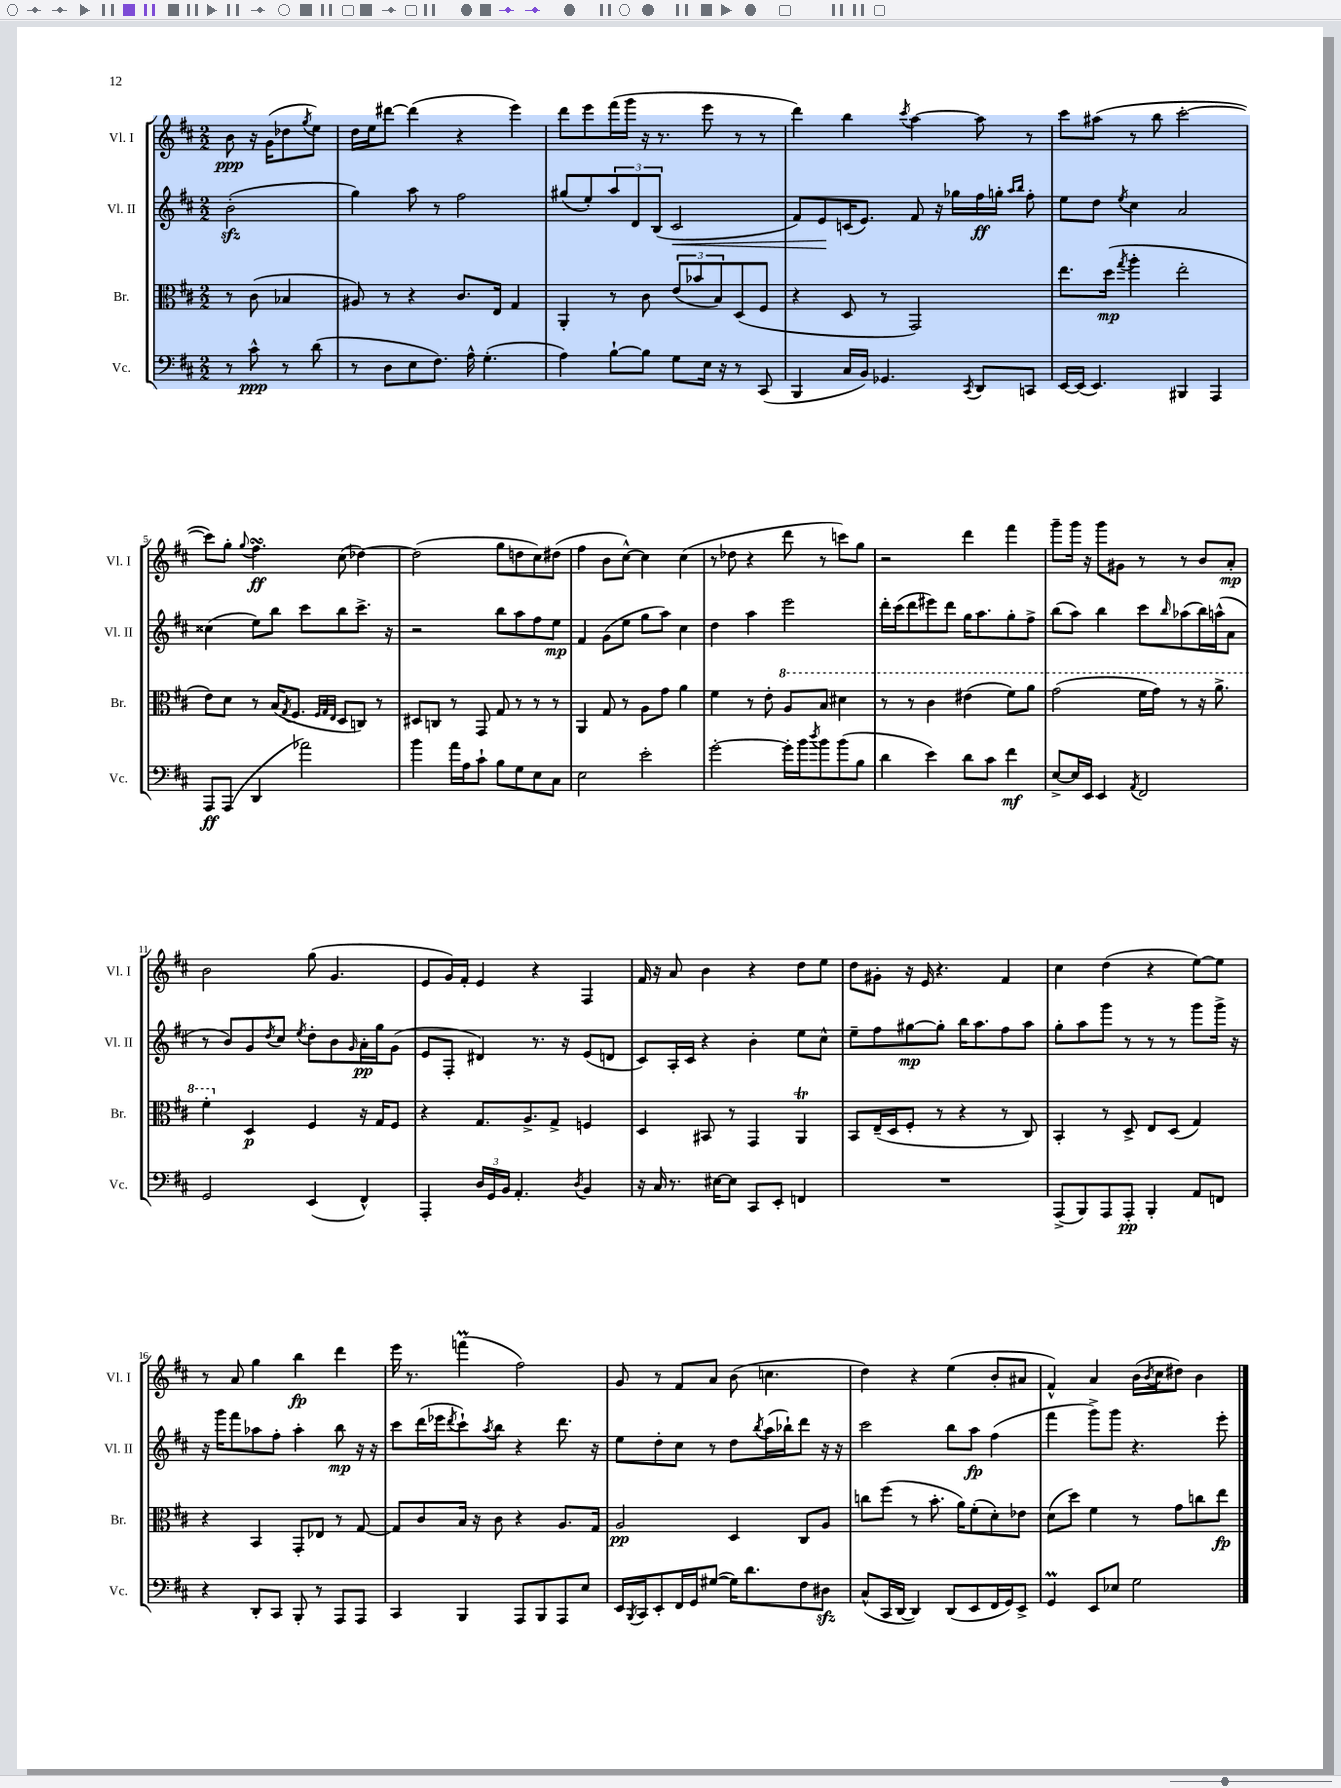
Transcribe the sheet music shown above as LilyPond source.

<<
\new StaffGroup <<
\new Staff = "s0" \with { instrumentName = "Vl. I" shortInstrumentName = "Vl. I" } {
    \clef treble \key d \major \numericTimeSignature \time 2/2 \partial 2
    b'8\ppp r16 g'16( des''8 \acciaccatura { g''8 } e''8) |
    d''16 e''16 dis'''8~ dis'''4( r4 e'''4) |
    d'''8 e'''8 fis'''16( g'''16 r16 r8. e'''8 r8 r8 |
    d'''4) b''4 \acciaccatura { cis'''8 } a''4~ a''8 r8 |
    cis'''8 ais''8( r8 b''8 cis'''2~-. |
    cis'''8) g''8-. \appoggiatura { g''8 } fis''4.\turn\ff cis''8( des''4~) |
    des''2( g''8 d''8 cis''8) dis''8( |
    fis''4 b'8 cis''8~-^) cis''4 cis''4( |
    r8 des''8 r4 d'''8 r8 c'''8) g''8 |
    r2 d'''4 fis'''4 |
    g'''8-- g'''16 r16 g'''8 gis'8 r8 r8 b'8 a'8-.\mp |
    b'2 g''8( g'4. |
    e'8 g'16) fis'16-. e'4 r4 fis4 |
    fis'16 r16 a'8 b'4 r4 d''8 e''8 |
    d''8 gis'8-. r16 e'16 r4. fis'4 |
    cis''4 d''4( r4 e''8~) e''8 |
    r8 a'8 g''4 b''4\fp d'''4 |
    e'''16 r8. f'''4\prall( fis''2) |
    g'8 r8 fis'8 a'8 b'8( c''4. |
    d''4) r4 e''4( b'8-. ais'8 |
    fis'4-^) a'4 b'16( \acciaccatura { b'8 } cis''16 dis''8) b'4 \bar "|." |
}
\new Staff = "s1" \with { instrumentName = "Vl. II" shortInstrumentName = "Vl. II" } {
    \clef treble \key d \major \numericTimeSignature \time 2/2 \partial 2
    b'2-.\sfz( |
    g''4) a''8 r8 fis''2 |
    gis''8( e''8-.) \tuplet 3/2 { a''8 d'8 b8( } cis'2\< |
    fis'8) e'8\! c'16( e'8.) fis'8 r16 ges''16 fis''16\ff g''16-. \grace { a''16 b''16 } fis''8-. |
    e''8 d''8 \acciaccatura { e''8 } cis''4 a'2 |
    cisis''4( e''8) b''8 cis'''8 b''8 cis'''8.-> r16 |
    r2 b''8 a''8 fis''8 e''8\mp |
    fis'4 g'8( e''8 g''8 a''8) cis''4 |
    d''4 a''4 e'''2 |
    d'''16-. cis'''16( d'''8 eis'''8) d'''8 g''16 a''8. g''8-. fis''8-> |
    b''8( a''8) b''4 cis'''8 \grace { b''16 } aes''8( b''16) a''16-^( a'8 |
    r8 b'8) g'8 \acciaccatura { d''8 } cis''8 \acciaccatura { e''8 } d''8-. b'8 \grace { g'16 } a'16-.\pp g''16 g'8( |
    e'8 fis8-. dis'4) r8. r16 e'8( d'8 |
    cis'8) a16-. cis'16 r4 b'4-. e''8 cis''8-^ |
    e''8-- fis''8 gis''8~\mp gis''8-. b''16 a''8. fis''8 a''8 |
    g''8-. a''8 g'''8 r8 r8 r8 g'''8 g'''16-> r16 |
    r16 g'''16 fis'''8 aes''8 fis''8-. aes''4-. b''8\mp r16 r16 |
    cis'''8 d'''16( ees'''16 \acciaccatura { d'''8 } cis'''8-!) \acciaccatura { a''8 } b''8 r4 d'''8. r16 |
    e''8 d''8-. cis''8 r8 d''8 \acciaccatura { b''8 } a''16( bes''16-!) d'''8 r16 r16 |
    cis'''2 b''8 a''8\fp fis''4( |
    fis'''4 g'''8->) g'''8 r4. e'''8-. \bar "|." |
}
\new Staff = "s2" \with { instrumentName = "Br." shortInstrumentName = "Br." } {
    \clef alto \key d \major \numericTimeSignature \time 2/2 \partial 2
    r8 cis'8( bes4 |
    ais8) r8 r4 cis'8. e16 g4 |
    a,4-. r8 cis'8 \tuplet 3/2 { e'8( bes'8 b8) } d8( fis8 |
    r4 d8 r8 g,2) |
    e''8. d''16\mp( \acciaccatura { g''8 } a''4-. e''2-. |
    e'8) d'8 r8 b16( \acciaccatura { g8 } fis8. \grace { fis32 g32 e32 } d8 c8) r8 |
    dis8 c8 r8 g,8 g8 r8 r8 r8 |
    a,4 g8 r8 a8 g'8 a'4 |
    fis'4 r8 e'8-. \ottava #1 a'8 b'8 dis''4 |
    r8 r8 cis''4 eis''4( fis''8) a''8 |
    g''2( fis''16 g''16) r8 r16 a''8.-> |
    fis''4-. \ottava #0 d4\p fis4 r16 g16 fis8 |
    r4 g8. a8.-> g8-> f4 |
    d4 bis,8 r8 g,4 a,4\trill |
    b,8 e16--( d16 fis8-. r8 r4 r8 cis8) |
    b,4-. r8 d8-> e8 d8( g4) |
    r4 b,4 g,8-. ees8 r8 g8~ |
    g8 cis'8 b16 r16 cis'8 r4 a8. g16 |
    a2\pp d4 cis8 a8 |
    c''8 fis''8( r8 b'8.-. a'16) fis'8-.( d'8-.) ees'8 |
    d'8( d''8) fis'4 r8 g'8 c''8 e''8\fp \bar "|." |
}
\new Staff = "s3" \with { instrumentName = "Vc." shortInstrumentName = "Vc." } {
    \clef bass \key d \major \numericTimeSignature \time 2/2 \partial 2
    r8 cis'8-^\ppp r8 d'8( |
    r8 d8 e8 fis8.) a16-^ g4.-.( |
    a4) b8~-! b8 g8 e16 r16 r8 cis,8( |
    b,,4 cis16 b,16) ges,4. \acciaccatura { cis,8 } d,8 c,8 |
    e,16~ e,16( e,4.) bis,,4 a,,4 |
    a,,8\ff a,,8( d,4 aes'2) |
    b'4 a'16 a16 cis'8-! b8 g8 e8 cis8 |
    e2 e'2-. |
    g'2~-. g'16-. b'16 \acciaccatura { d''8 } b'8 b'8( b8 |
    d'4 e'4) d'8 cis'8 fis'4\mf |
    e8~-> e16 e,16 e,4 \acciaccatura { a,8 } fis,2 |
    g,2 e,4( fis,4-^) |
    a,,4-. \tuplet 3/2 { d16 g,16 b,16 } a,4.-. \acciaccatura { d8 } b,4 |
    r16 cis16 r8. eis16~ eis8 cis,8 e,8-. f,4 |
    R1 |
    a,,8->( b,,8) a,,8 a,,8-.\pp b,,4-. a,8 f,8 |
    r4 d,8-. cis,8 b,,8-. r8 a,,8 a,,8 |
    cis,4 b,,4 a,,8 b,,8 a,,8 e8 |
    e,16 \acciaccatura { b,,8 } cis,16 e,8-. fis,16 g,16 gis8~( gis16) d'8. fis8 dis8\sfz |
    cis8-^( cis,16 d,16~ d,4) d,8( e,8 fis,16 g,16) e,8-> |
    g,4\prall e,8 ees8 g2 \bar "|." |
}
>>
>>
